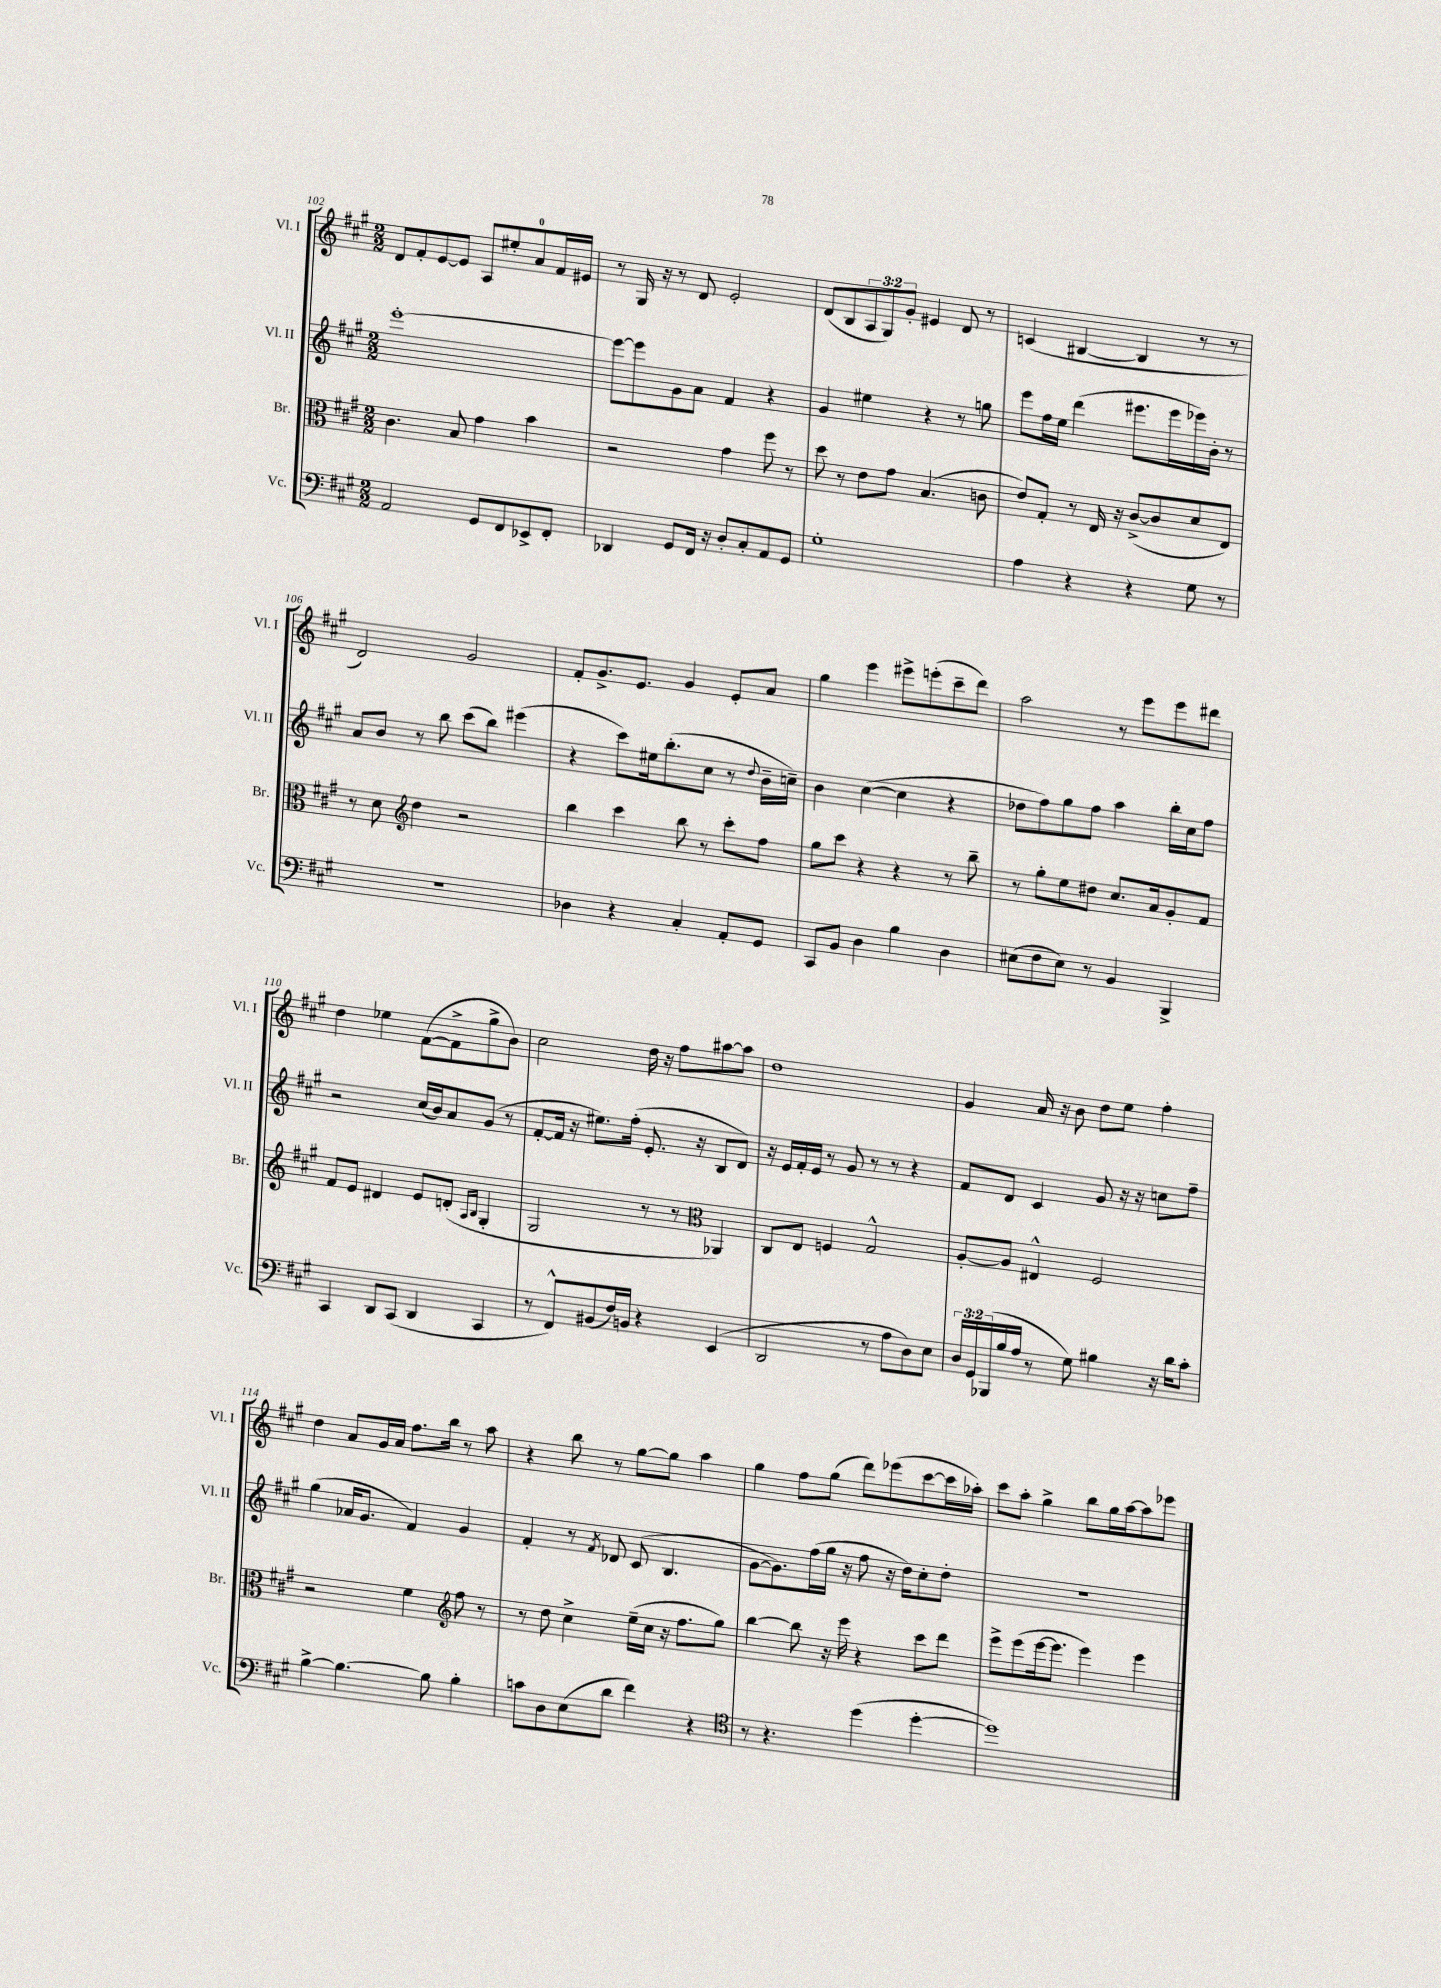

**kern	**kern	**kern	**kern
*staff4	*staff3	*staff2	*staff1
*clefF4	*clefC3	*clefG2	*clefG2
*k[f#c#g#]	*k[f#c#g#]	*k[f#c#g#]	*k[f#c#g#]
*M2/2	*M2/2	*M2/2	*M2/2
2AA	4.c#	[1eee'	8d
.	.	.	8f#'
.	.	.	[8e
.	8B	.	8e]
8GG#	4g#	.	8A
8FF#	.	.	8ee#'
8EE-^	4b	.	8a
8FF#'	.	.	16f#
.	.	.	16e#
=	=	=	=
4DD-	2r	8eee_	8r
.	.	8eee]	16G#
.	.	.	16r
8GG#	.	8g#	8r
16FF#	.	8a	8d
16r	.	.	.
8D'	4g#	4f#	2e'
8C#'	.	.	.
8AA	8ff#	4r	.
8GG#	8r	.	.
=	=	=	=
1G#'	8dd	4g#	(8d
.	8r	.	8B
.	8e	4ee#	12A
.	.	.	12G#)
.	8g#	.	.
.	.	.	12g#'
.	(4.B	4r	4e#
.	.	8r	8d
.	8c	8gg	8r
=	=	=	=
4A	8e)	8eee	(4c
.	8G#'	16ff#	.
.	.	16ee	.
4r	8r	(4ddd	[4B#
.	16E	.	.
.	16r	.	.
4r	([8c#^	8.eee#	4B#]
.	8c#]	.	.
.	.	16eee#	.
8G#	8d	16eee-)	8r
.	.	16b'	.
8r	8E)	8r	8r
=	=	=	=
1r	8r	8a	2d)
.	8d	8b	.
*	*clefG2	*	*
.	4dd	8r	.
.	.	8bb	.
.	2r	(8ccc#	2g#
.	.	8bb)	.
.	.	(4eee#	.
=	=	=	=
4D-	4bb	4r	8f#'
.	.	.	8.g#^
4r	4ccc#	8ccc#)	.
.	.	.	8.e
.	.	16ee#	.
.	.	(8.bb'	.
4C#'	8bb	.	4g#
.	8r	8cc#	.
8AA'	8ccc#'	8r	8e'
.	.	8qqdd	.
8GG#	8ff#	16b~	8a
.	.	16cc~)	.
=	=	=	=
8CC#	8gg#	4b	4gg#
8BB	8ccc#	.	.
4D	4r	([4cc#	4eee
4B	4r	4cc#]	8eee#^
.	.	.	(8eee'
4D	8r	4r	8ccc#~
.	8bb~	.	8ddd)
=	=	=	=
(8E#	8r	8dd-	2aa
8F#	8gg#'	8ff#)	.
8E#)	8ee	8gg#	.
8r	8dd#	8ff#	.
4BB	8.cc#	4aa	8r
.	.	.	8eee
.	16a	.	.
4BBB^	8g#'	16bb'	8eee
.	.	16cc#	.
.	8f#	8ff#	8ddd#
=	=	=	=
4CC#	8f#	2r	4dd
.	8e	.	.
8DD	4d#	.	4ee-
(8CC#	.	.	.
4DD	8e	(16cc#	([8f#
.	.	16b)	.
.	(8d'	8a	8f#^]
.	16qqA	.	.
.	16qqB	.	.
4CC#	4G#'	(8g#	8gg#^
.	.	8r	8b)
=	=	=	=
8r	2G#	[8f#'	2cc#
8FF#^^)	.	16f#]	.
.	.	16r	.
(8BB#	.	8.ee#)	.
16F#)	.	.	.
16BB	.	(16ff#'	.
4r	8r	8.e'	16dd
.	.	.	16r
.	8r	.	8ff#
.	.	16r	.
*	*clefC3	*	*
(4EE	4AA-)	8B	[8aa#
.	.	8d)	8aa#]
=	=	=	=
2DD	8C#	16r	1dd
.	.	16e	.
.	8E	16f#'	.
.	.	16e	.
.	4F	8r	.
.	.	8g#	.
8r	2G#^^	8r	.
8A	.	8r	.
8D)	.	4r	.
8E	.	.	.
=	=	=	=
24D	[8A'	8f#	4g#
24GG#	.	.	.
(24BBB-	.	.	.
16B	8A]	8d	.
16A	.	.	.
8r	4E#^^	4c#	16a
.	.	.	16r
8G#)	.	.	8b
4B#	2F#	8g#	8dd
.	.	16r	8ee
.	.	16r	.
16r	.	8cc	4ff#'
16d	.	.	.
8c#'	.	8ff#~	.
=	=	=	=
[4B^	2r	(4gg#	4dd
4.B_	.	16a-	8a
.	.	8.g#	.
.	.	.	16g#
.	.	.	16a
.	4f#	4f#)	8.ff#
8B]	.	.	.
.	.	.	16bb
*	*clefG2	*	*
4B'	8ff#	4g#	8r
.	8r	.	8aa
=	=	=	=
8c	8r	4f#'	4r
8D	8dd	.	.
(8E	4cc#^	8r	8bb
.	.	8qf#	.
8d	.	8d-	8r
4f#)	(16ee~	(8c#	[8gg#
.	16cc#	.	.
.	16r	4.B	8gg#]
.	8.ff#	.	.
4r	.	.	4aa
.	8gg#)	.	.
=	=	=	=
*clefC4	*	*	*
8r	[4bb	[8g#	4gg#
4.r	.	8.g#])	.
.	8bb]	.	8ff#
.	.	(16ff#	.
.	16r	16gg#	(8gg#
.	16eee	16r	.
(4dd	4r	8ff#	8ddd)
.	.	16r	(8eee-
.	.	16dd)	.
[4dd'	8ccc#	8cc#'	[8ccc#
.	8ddd	8dd'	16ccc#]
.	.	.	16aa-')
=	=	=	=
1dd])	8eee^	1r	8ccc#
.	(8eee	.	8aa'
.	[16eee	.	4gg#^
.	8.eee]	.	.
.	4eee)	.	8bb
.	.	.	16gg#
.	.	.	[16aa
.	4eee	.	8aa]
.	.	.	8eee-
==	==	==	==
*-	*-	*-	*-
